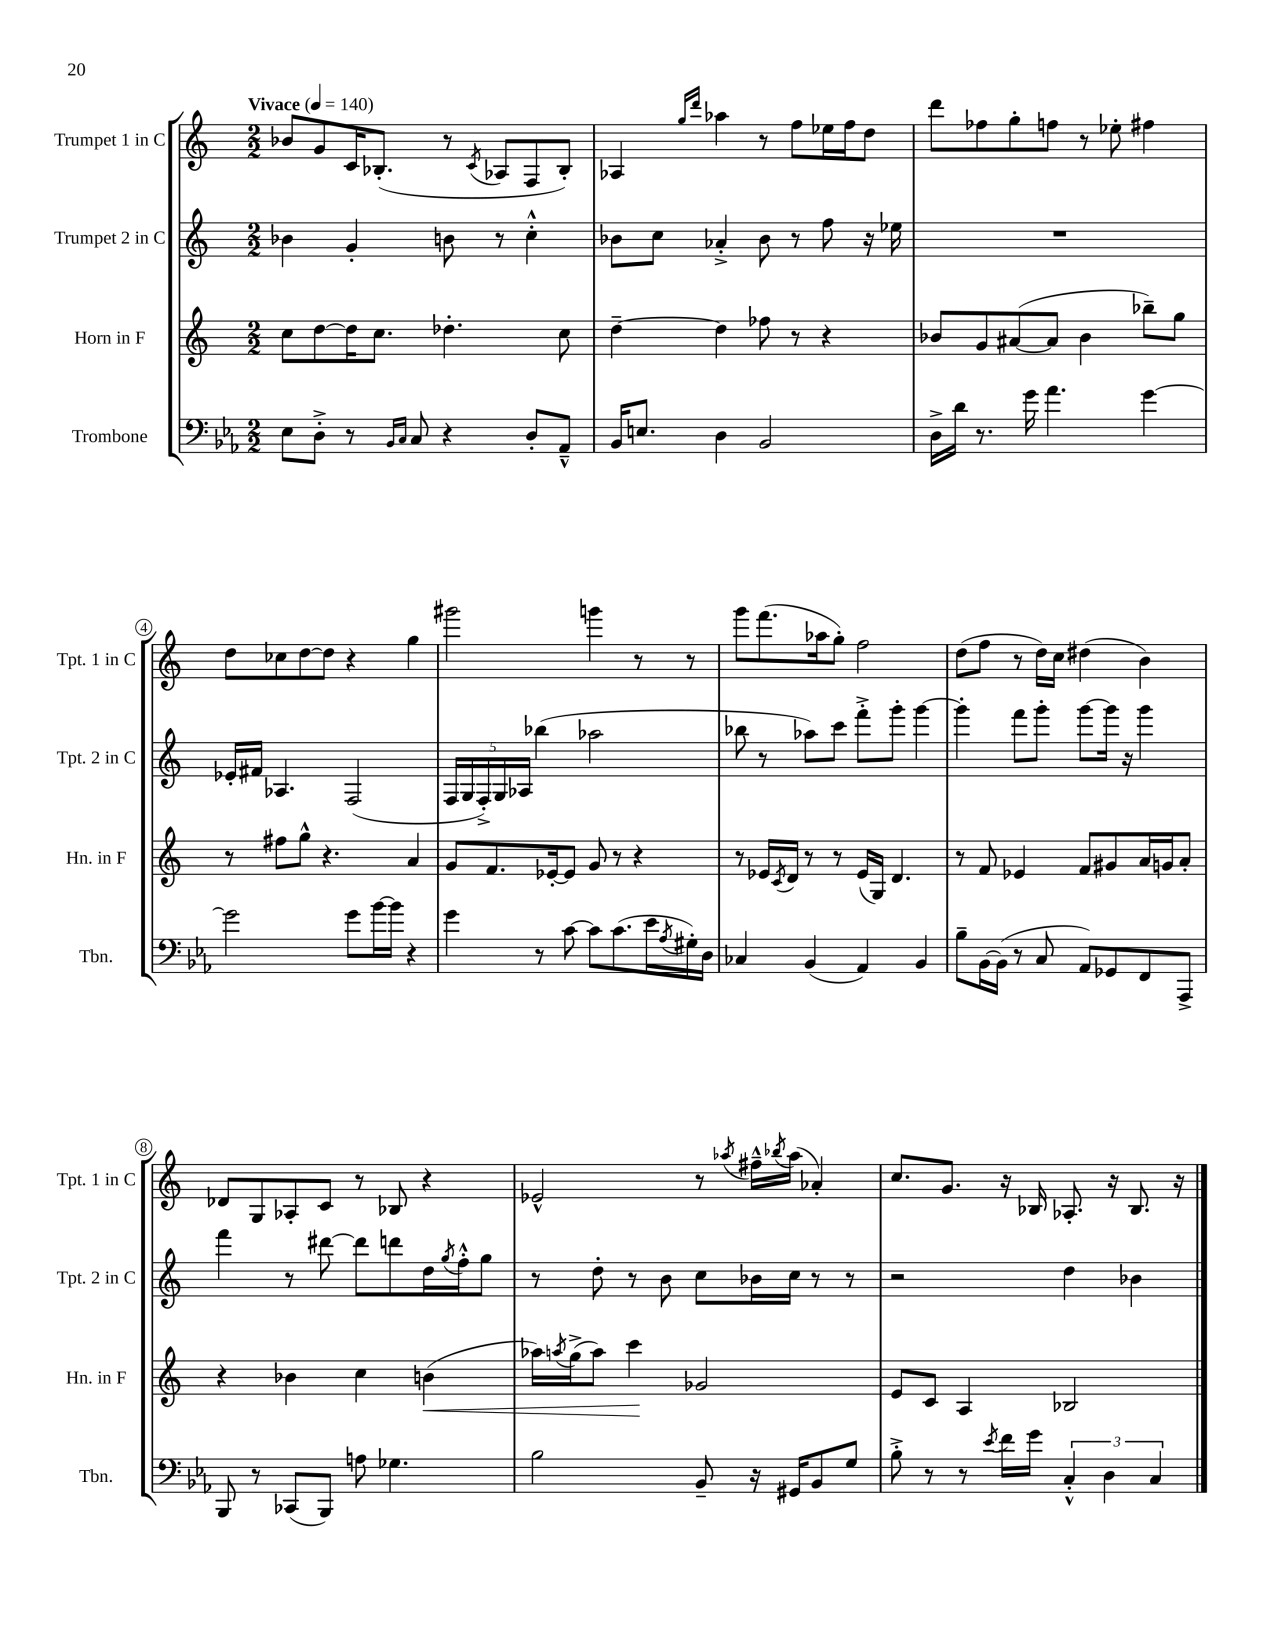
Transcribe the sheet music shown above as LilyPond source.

<<
\new StaffGroup <<
\new Staff = "s0" \with { instrumentName = "Trumpet 1 in C" shortInstrumentName = "Tpt. 1 in C" } {
    \clef treble \key c \major \numericTimeSignature \time 2/2 \tempo "Vivace" 4 = 140
    bes'8 g'8 c'16 bes8.-.( r8 \acciaccatura { c'8 } aes8 f8 bes8-.) |
    aes4 \grace { g''16 d'''16 } aes''4 r8 f''8 ees''16 f''16 d''8 |
    d'''8 fes''8 g''8-. f''8 r8 ees''8-. fis''4 |
    d''8 ces''8 d''8~ d''8 r4 g''4 |
    gis'''2 g'''4 r8 r8 |
    g'''8 f'''8.( aes''16 g''8-.) f''2 |
    d''8( f''8 r8 d''16) c''16 dis''4( b'4) |
    des'8 g8 aes8-. c'8 r8 bes8 r4 |
    ees'2-^ r8 \acciaccatura { aes''8 } fis''16---^ \acciaccatura { bes''8 } aes''16( aes'4-.) |
    c''8. g'8. r16 bes16 aes8.-. r16 bes8. r16 \bar "|." |
}
\new Staff = "s1" \with { instrumentName = "Trumpet 2 in C" shortInstrumentName = "Tpt. 2 in C" } {
    \clef treble \key c \major \numericTimeSignature \time 2/2
    bes'4 g'4-. b'8 r8 c''4-.-^ |
    bes'8 c''8 aes'4-.-> bes'8 r8 f''8 r16 ees''16 |
    R1 |
    ees'16-. fis'16 aes4. f2( |
    \tuplet 5/4 { f16 g16 f16-.->) g16 aes16 } bes''4( aes''2 |
    bes''8 r8 aes''8) c'''8 f'''8-.-> g'''8-. g'''4~ |
    g'''4-. f'''8 g'''8-. g'''8~ g'''16 r16 g'''4 |
    f'''4 r8 dis'''8~ dis'''8 d'''8 d''16 \acciaccatura { g''8 } f''16-.-^ g''8 |
    r8 d''8-. r8 b'8 c''8 bes'16 c''16 r8 r8 |
    r2 d''4 bes'4 \bar "|." |
}
\new Staff = "s2" \with { instrumentName = "Horn in F" shortInstrumentName = "Hn. in F" } {
    \clef treble \key c \major \numericTimeSignature \time 2/2
    c''8 d''8~ d''16 c''8. des''4.-. c''8 |
    d''4~-- d''4 fes''8 r8 r4 |
    bes'8 g'8 ais'8~( ais'8 bes'4 bes''8--) g''8 |
    r8 fis''8 g''8-^ r4. a'4 |
    g'8 f'8. ees'16~-. ees'8 g'8 r8 r4 |
    r8 ees'16 \acciaccatura { c'8 } d'16 r8 r8 ees'16( g16) d'4. |
    r8 f'8 ees'4 f'8 gis'8 a'16 g'16 a'8-. |
    r4 bes'4 c''4 b'4\<( |
    aes''16) \acciaccatura { a''8 } g''16->( a''8) c'''4\! ges'2 |
    e'8 c'8 a4 bes2 \bar "|." |
}
\new Staff = "s3" \with { instrumentName = "Trombone" shortInstrumentName = "Tbn." } {
    \clef bass \key ees \major \numericTimeSignature \time 2/2
    ees8 d8-.-> r8 \grace { bes,16 c16 } c8 r4 d8-. aes,8---^ |
    bes,16 e8. d4 bes,2 |
    d16-> d'16 r8. g'16 aes'4. g'4~ |
    g'2 g'8 bes'16~ bes'16 r4 |
    g'4 r8 c'8~ c'8 c'8.( ees'16 \acciaccatura { aes8 } gis16-.) d16 |
    ces4 bes,4( aes,4) bes,4 |
    bes8-- bes,16~ bes,16( r8 c8 aes,8) ges,8 f,8 aes,,8-> |
    bes,,8 r8 ces,8( bes,,8) a8 ges4. |
    bes2 bes,8-- r16 gis,16 bes,8 g8 |
    bes8-.-> r8 r8 \acciaccatura { ees'8 } f'16 g'16 \tuplet 3/2 { c4-.-^ d4 c4 } \bar "|." |
}
>>
>>
\layout { \context { \Score \override BarNumber.stencil = #(make-stencil-circler 0.1 0.3 ly:text-interface::print) } }
